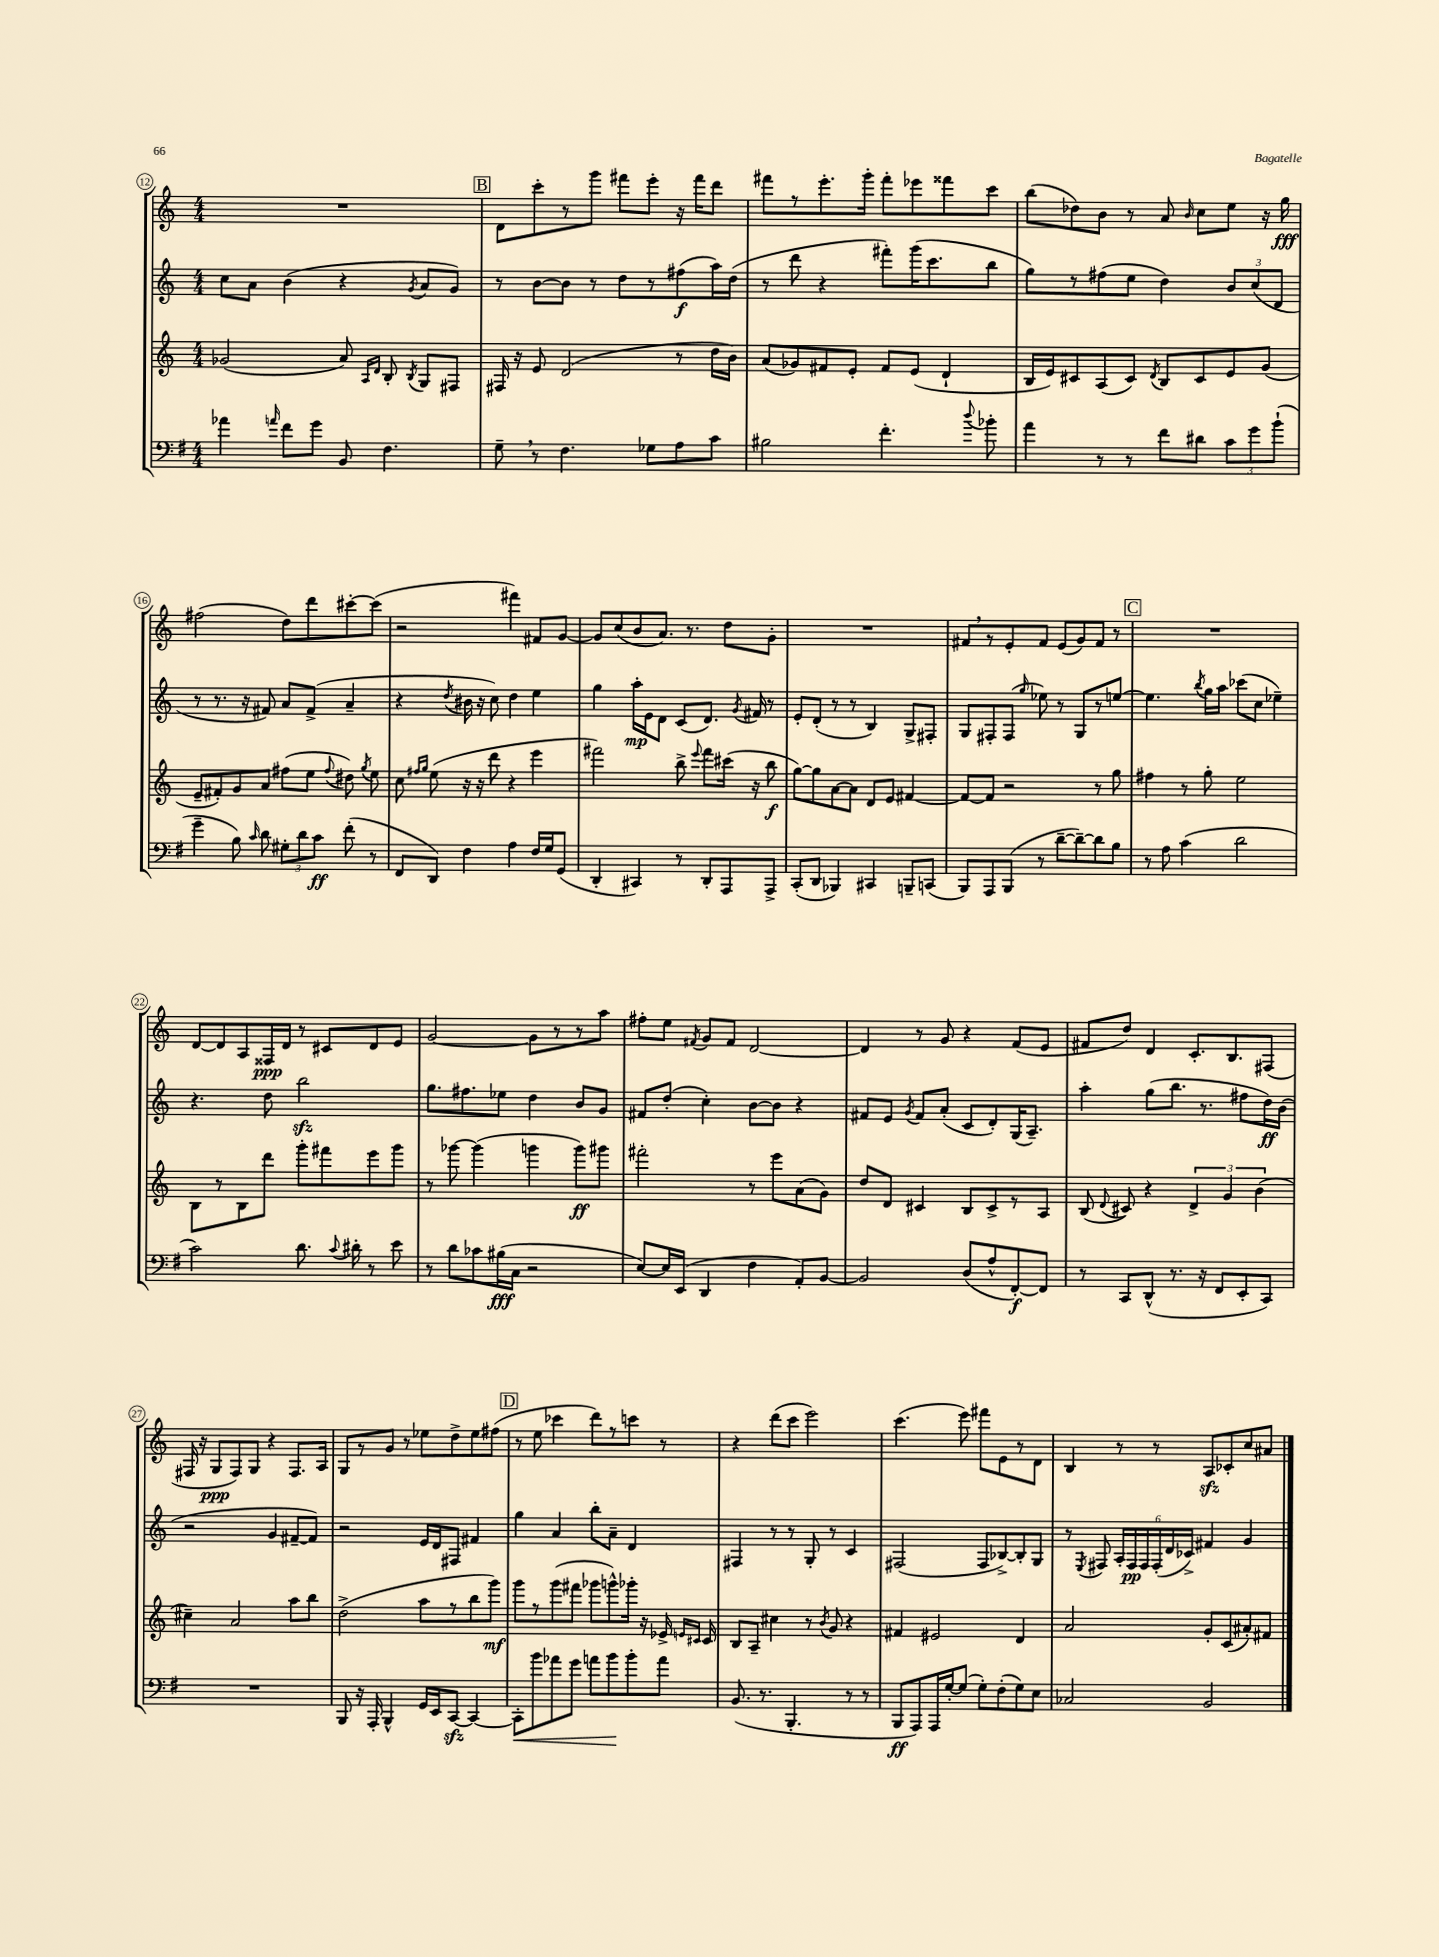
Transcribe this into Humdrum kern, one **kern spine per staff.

**kern	**kern	**kern	**kern
*staff4	*staff3	*staff2	*staff1
*clefF4	*clefG2	*clefG2	*clefG2
*k[f#]	*k[]	*k[]	*k[]
*M4/4	*M4/4	*M4/4	*M4/4
4a-	(2g-	8cc	1r
.	.	8a	.
16qqa	.	.	.
8f#	.	(4b	.
8g	.	.	.
8BB	8a)	4r	.
.	16qqA	.	.
.	16qqd	.	.
4.F#	8B'	.	.
.	8qB	8qg	.
.	8G	8a	.
.	8F#	8g)	.
=	=	=	=
8G~	16F#	8r	8d
.	16r	.	.
8r	8e	[8b	8ccc'
4.F#	(2d	8b]	8r
.	.	8r	8ggg
.	.	8dd	8fff#
8G-	.	8r	8eee'
8A	8r	(8ff#	16r
.	.	.	16fff#
8c	16dd	16aa)	8ddd
.	16b)	(16dd	.
=	=	=	=
2B#	(8a	8r	8fff#
.	8g-)	8ddd	8r
.	8f#	4r	8.eee'
.	8e'	.	.
.	.	.	16ggg'
4.f#'	8f#	8fff#')	8fff#'
.	(8e	(16ggg	8eee-
.	.	8.ccc	.
.	4d`	.	8fff##
8qqdd	.	.	.
8b-'	.	8bb	8ccc
=	=	=	=
4a	16B	8gg)	(8bb
.	16e)	.	.
.	8c#	8r	8dd-)
8r	(8A	(8ff#	8b
8r	8c#)	8ee	8r
.	8qd	.	.
8f#	8B	4dd)	8a
.	.	.	16qqb
8d#	8c#	.	8cc
12c	8e	12b	8ee
12g	.	(12cc	.
.	(8g	.	16r
(12b`	.	12d	.
.	.	.	16gg
=	=	=	=
4g~	8e~	8r	(2ff#
.	8f#')	8.r	.
8B)	8g	.	.
.	.	16r	.
16qqc	.	.	.
8d	8a	8f#)	.
12G#'	(8ff#	8a	8dd)
12d	.	.	.
.	8ee	(8f#^	8ddd
12c	.	.	.
.	8qqff#	.	.
(8f#'	8dd#)	4a~	[8ccc#'
.	8qgg	.	.
8r	8ee	.	(8ccc#]
=	=	=	=
8FF#	8cc	4r	2r
.	16qqff#	.	.
.	16qqgg	.	.
8DD)	(8ee	.	.
.	.	8qdd	.
4F#	16r	16b#	.
.	16r	16r	.
.	8ddd	8cc)	.
4A	4r	4dd	4fff#)
16F#	4eee	4ee	8f#
16G	.	.	.
(8GG	.	.	[8g
=	=	=	=
4DD'	2fff#)	4gg	8g]
.	.	.	(8cc
4CC#)	.	16aa'	8b
.	.	16e	.
.	.	8d	8.a)
8r	8bb^	(8c	.
.	.	.	8.r
.	8qqeee	.	.
8DD'	8fff#	8.d)	.
8AAA	(16ccc#	.	8dd
.	.	8qg	.
.	16r	16f#	.
8AAA^	8bb	8r	8g'
=	=	=	=
(8CC'	[8gg)	8e'	1r
8DD	8gg]	(8d'	.
4BBB-)	[8a	8r	.
.	8a]	8r	.
4CC#	8d	4B)	.
.	8e	.	.
8BBB~	[4f#	8G^	.
(8CC	.	8F#'	.
=	=	=	=
8BBB)	8f#_	8G	8f#
8AAA	8f#]	8F#'	8r
(8BBB	2r	(8F#	8e'
.	.	16qqgg	.
8r	.	8ee-)	8f#
[8d~	.	8r	(8e
8d~_)	.	8G	8g)
8d]	8r	8r	8f#
8B	8gg	[8ee	8r
=	=	=	=
8r	4ff#	4.ee]	1r
8A	.	.	.
(4c	8r	.	.
.	.	8qbb	.
.	8gg'	16gg	.
.	.	16aa	.
2d	2ee	(8ccc-	.
.	.	8cc	.
.	.	4ee-~)	.
=	=	=	=
2c)	8B	4.r	[8d
.	8r	.	8d]
.	8B	.	8A
.	8ddd	8dd	16F##
.	.	.	16d
8.d	8ggg'	2bb	8r
.	8fff#	.	8c#
8qqc	.	.	.
16d#'	.	.	.
8r	8eee	.	8d
8e	8ggg	.	8e
=	=	=	=
8r	8r	8.gg	[2g
8d	[8ggg-	.	.
.	.	8.ff#	.
8c-	(4ggg-]	.	.
(16B#	.	8ee-	.
16C	.	.	.
2r	4ggg	4dd	8g]
.	.	.	8r
.	8ggg)	8b	8r
.	8ggg#	8g	8aa
=	=	=	=
[8E)	2fff#'	8f#	8ff#'
16E]	.	(8dd'	8ee
(16EE	.	.	.
.	.	.	8qf#
4DD	.	4cc')	8g
.	.	.	8f#
4F#	8r	[8b	[2d
.	8eee	8b]	.
8AA')	(8a	4r	.
[8BB	8g)	.	.
=	=	=	=
2BB]	8dd	8f#	4d]
.	8d	8e	.
.	.	8qg	.
.	4c#	8f#	8r
.	.	(8a'	8g
(8D	8B	8c	4r
8A^^	8c#^	8d')	.
[8FF#')	8r	(16G	(8f
.	.	8.A~)	.
8FF#]	8A	.	8e
=	=	=	=
8r	(8B	4aa'	8f#
.	8qqd	.	.
8CC	8c#)	.	8dd)
(8DD^^	4r	(8gg	4d
8.r	.	8.bb	.
.	6d^	.	8.c'
16r	.	8.r	.
8FF#	.	.	.
.	6g	.	.
.	.	.	8.B
8EE'	.	8ff#	.
.	(6b	.	.
8CC)	.	16dd)	(8F#
.	.	(16b	.
=	=	=	=
1r	4cc#~)	2r	16F#
.	.	.	16r
.	.	.	8G
.	2a	.	8F#)
.	.	.	8G
.	.	4g	4r
.	8aa	[8f#~	8.F#
.	8bb	8f#])	.
.	.	.	16A
=	=	=	=
8BBB	(2dd^	2r	8G
16r	.	.	8r
16AAA'	.	.	.
4BBB^^	.	.	8g
.	.	.	8r
16GG	8aa	16e	8ee-
16EE	.	16d	.
[8CC	8r	8F#	8dd^
4CC_	8bb	4f#	8ee-
.	8ggg)	.	(8ff#
=	=	=	=
8CC']	8ggg	4gg	8r
8b	8r	.	8ee
8a-	(8ggg	4a	4ccc-
8g	8fff#	.	.
8a	8ggg-	8bb'	8ddd)
8b	8ggg^^)	8a~	8r
8b'	16ggg-'	4d	8ccc
.	16r	.	.
8a	16e-^	.	8r
.	16qqe	.	.
.	16qqc#	.	.
.	16c#	.	.
=	=	=	=
(8.BB	8B	4F#	4r
.	8A~	.	.
8.r	.	.	.
.	4cc#	8r	(8ddd
4.BBB'	.	8r	8ccc
.	8r	8G'	2eee)
.	8qb	.	.
.	8g	8r	.
8r	4r	4c	.
8r	.	.	.
=	=	=	=
8BBB	4f#	(2F#	(4.ccc
8AAA)	.	.	.
16AAA	2e#	.	.
[16G'	.	.	.
(8G]	.	.	8eee)
8G')	.	8F#	8fff#
(8F#'	.	[8B-^)	8e
8G)	4d	8B-']	8r
8E	.	8G	8d
=	=	=	=
2C-	2a	8r	4B
.	.	8qE	.
.	.	8F#	.
.	.	24A'	8r
.	.	24F#	.
.	.	24F#	.
.	.	(24F#'	8r
.	.	24d	.
.	.	24c-^)	.
2BB	8g'	4f#	8A
.	(8c	.	8c-'
.	8a#')	4g	8cc
.	8f#	.	8a#
==	==	==	==
*-	*-	*-	*-
